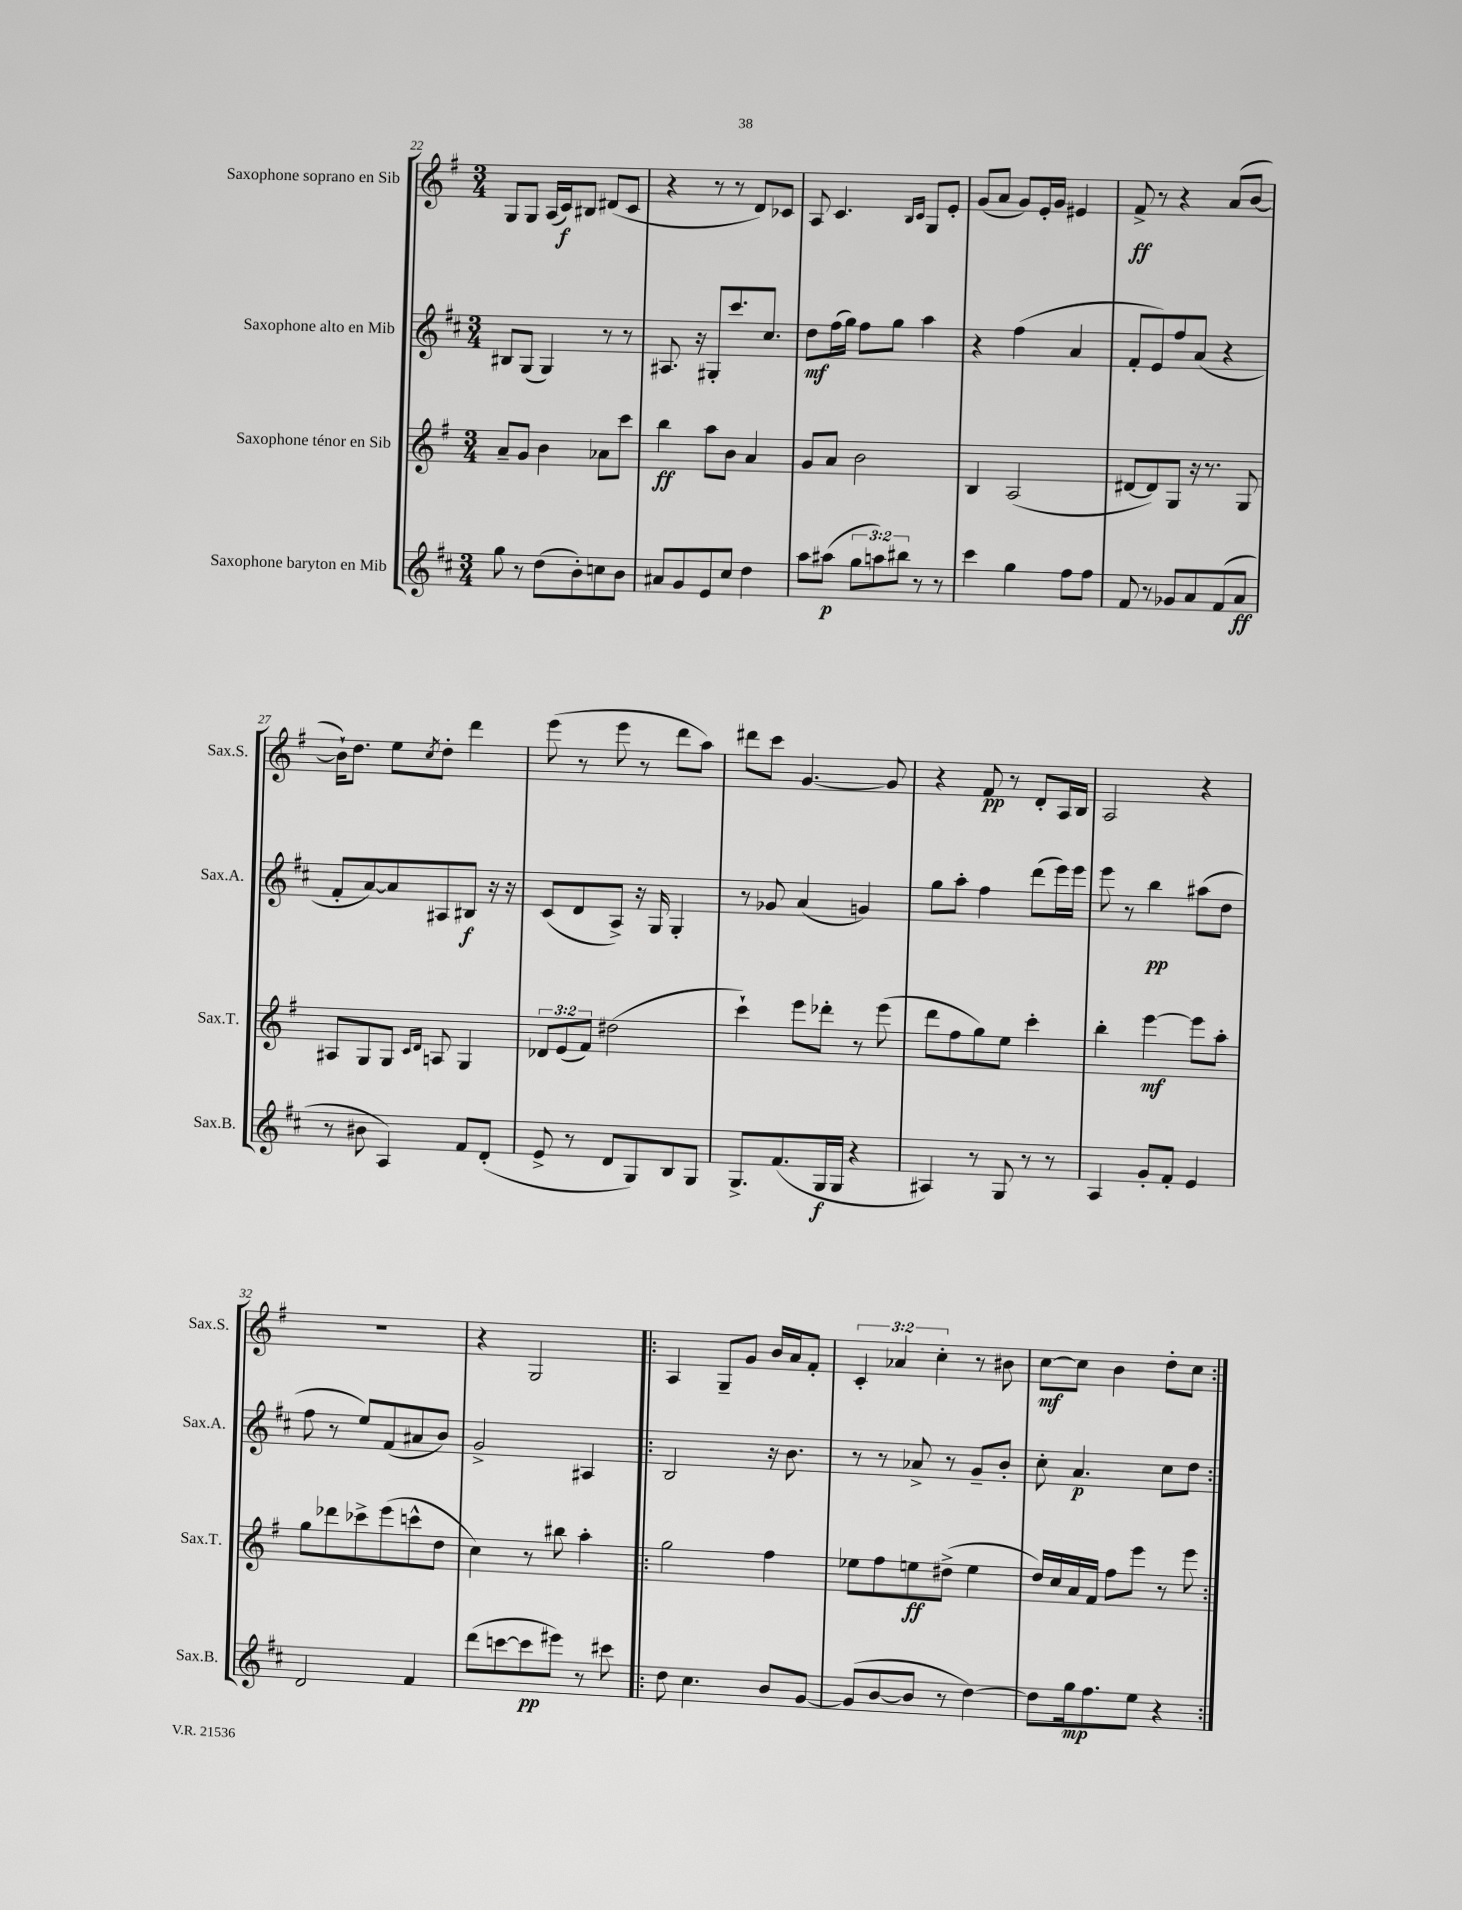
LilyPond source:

<<
\new StaffGroup <<
\new Staff = "s0" \with { instrumentName = "Saxophone soprano en Sib" shortInstrumentName = "Sax.S." } {
    \clef treble \key g \major \numericTimeSignature \time 3/4 \override Staff.TupletNumber.text = #tuplet-number::calc-fraction-text
    g8 g8 a16( c'16\f) bis8 dis'8( c'8 |
    r4 r8 r8 d'8) ces'8 |
    a8 c'4. \grace { b16 c'16 } g8 e'8-. |
    g'8( a'8 g'8) e'16-. g'16 eis'4 |
    fis'8->\ff r8 r4 a'8( b'8~ |
    b'16-!) d''8. e''8 \acciaccatura { c''8 } d''8-. d'''4 |
    e'''8( r8 e'''8 r8 d'''8 a''8) |
    dis'''8 c'''8 g'4.~ g'8 |
    r4 fis'8\pp r8 d'8-. a16 b16 |
    a2 r4 |
    R2. |
    r4 g2 |
    \repeat volta 2 { a4 g8-- g'8 b'16 a'16 fis'8-. |
    \tuplet 3/2 { c'4-. aes'4 c''4-. } r8 bis'8 |
    c''8~\mf c''8 b'4 d''8-. c''8 | }
}
\new Staff = "s1" \with { instrumentName = "Saxophone alto en Mib" shortInstrumentName = "Sax.A." } {
    \clef treble \key d \major \numericTimeSignature \time 3/4
    bis8 g8( g4) r8 r8 |
    ais8. r16 gis8-. cis'''8. cis''8. |
    d''8\mf fis''16( g''16) fis''8 g''8 a''4 |
    r4 fis''4( a'4 |
    fis'8-. e'8) fis''8 a'8( r4 |
    fis'8-. a'8~) a'8 ais8 bis8\f r16 r16 |
    cis'8( d'8 a8->) r16 g16 g4-. |
    r8 ges'8 a'4( g'4) |
    g''8 a''8-. fis''4 d'''8( e'''16) e'''16 |
    e'''8 r8 b''4\pp ais''8( d''8 |
    fis''8 r8 e''8) fis'8( ais'8 b'8) |
    g'2-> ais4 |
    \repeat volta 2 { b2 r16 b'8. |
    r8 r8 aes'8-> r8 g'8-- b'8-. |
    cis''8-. a'4.\p cis''8 d''8 | }
}
\new Staff = "s2" \with { instrumentName = "Saxophone ténor en Sib" shortInstrumentName = "Sax.T." } {
    \clef treble \key g \major \numericTimeSignature \time 3/4 \override Staff.TupletNumber.text = #tuplet-number::calc-fraction-text
    a'8-- g'8 b'4 aes'8 c'''8 |
    b''4\ff a''8 b'8 a'4 |
    g'8 a'8 b'2 |
    b4 a2( |
    dis'8~ dis'8) g8 r16 r8. g8 |
    ais8 g8 g8 \grace { c'16 d'16 } a8 g4 |
    \tuplet 3/2 { des'8 e'8( fis'8) } dis''2( |
    c'''4-!) e'''8 des'''8-. r8 e'''8( |
    d'''8 fis''8 g''8) e''8 c'''4-. |
    b''4-. e'''4~\mf e'''8 a''8-. |
    g''8 des'''8 ces'''8-> e'''8( c'''8-^ d''8 |
    c''4) r8 bis''8 a''4-. |
    \repeat volta 2 { g''2 fis''4 |
    ees''8 fis''8 e''8\ff dis''8->( e''4 |
    d''16) c''16 a'16 fis'16 fis''8 e'''8 r8 e'''8 | }
}
\new Staff = "s3" \with { instrumentName = "Saxophone baryton en Mib" shortInstrumentName = "Sax.B." } {
    \clef treble \key d \major \numericTimeSignature \time 3/4 \override Staff.TupletNumber.text = #tuplet-number::calc-fraction-text
    g''8 r8 d''8( b'8-.) c''8 b'8 |
    ais'8 g'8 e'8 cis''8 d''4 |
    a''8 ais''8\p( \tuplet 3/2 { g''8 a''8) bis''8 } r8 r8 |
    cis'''4 g''4 fis''8 fis''8 |
    fis'8 r8 ges'8 a'8 fis'8( a'8\ff |
    r8 bis'8 a4) fis'8 d'8-.( |
    e'8-> r8 d'8 g8) b8 g8 |
    g8.-> fis'8.( g16\f g16 r4 |
    ais4) r8 g8 r8 r8 |
    a4 g'8-. fis'8-. e'4 |
    d'2 fis'4 |
    d'''8( c'''8~ c'''8\pp eis'''8) r8 cis'''8 |
    \repeat volta 2 { d''8 cis''4. b'8 g'8~ |
    g'8( b'8~ b'8 r8 d''4~) |
    d''8 g''16\mp fis''8. e''8 r4 | }
}
>>
>>
\layout { \context { \Score currentBarNumber = #22 } }
